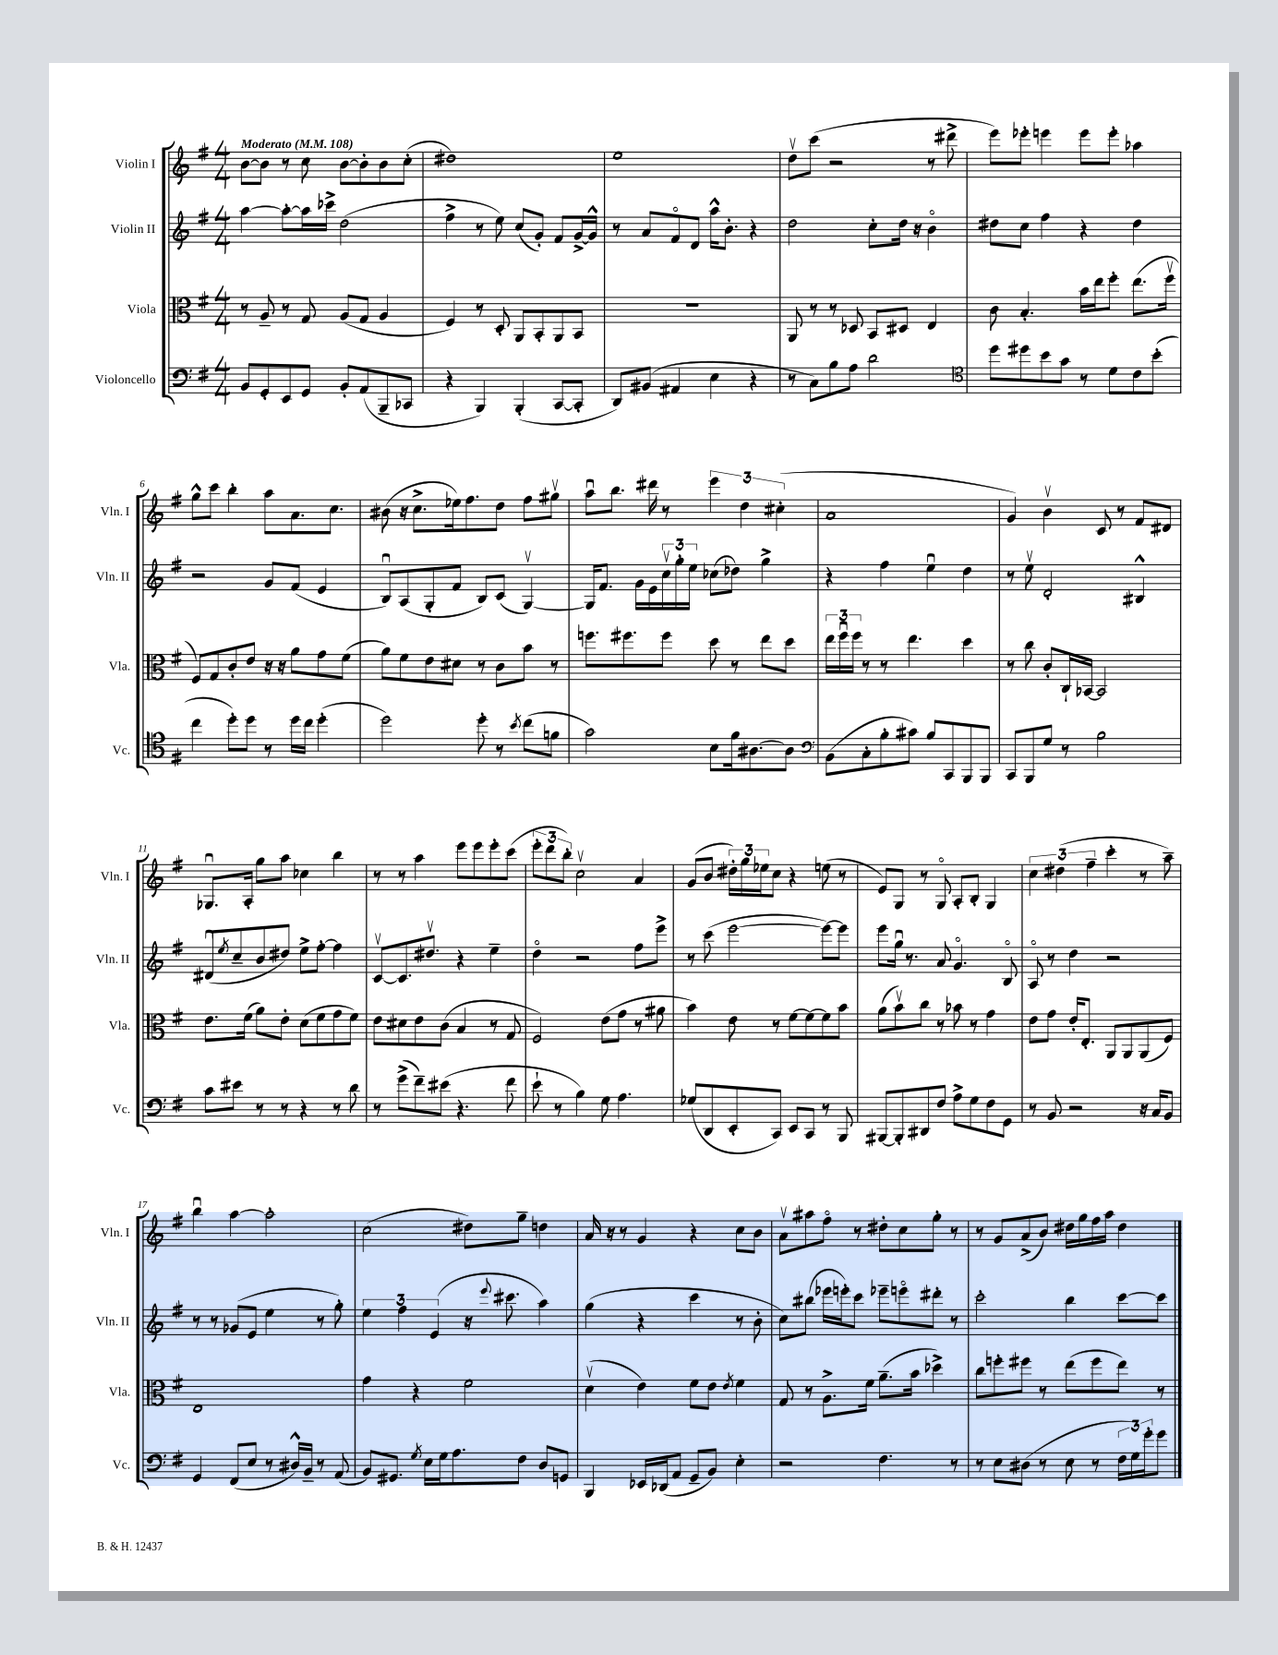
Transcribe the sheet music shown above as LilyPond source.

<<
\new StaffGroup <<
\new Staff = "s0" \with { instrumentName = "Violin I" shortInstrumentName = "Vln. I" } {
    \clef treble \key g \major \numericTimeSignature \time 4/4 \tempo "Moderato" 4 = 108
    b'8~ b'8 r8 c''8 b'8~ b'8-. b'8 c''8-.( |
    dis''1) |
    e''1 |
    d''8\upbow c'''8( r2 r8 dis'''8-> |
    e'''8) ees'''8-. e'''4 e'''8 e'''8-. aes''4 |
    g''8-^ c'''8 b''4-. a''8 a'8. c''8. |
    bis'8( r16 c''8.-> ees''16) fis''8. d''8 fis''8 gis''8\upbow |
    a''8\downbow b''8. dis'''16 r8 \tuplet 3/2 { e'''4 d''4 cis''4-.( } |
    a'1 |
    g'4) b'4\upbow c'8 r8 fis'8 dis'8 |
    ges8.\downbow a16-. g''8 a''8 ces''4 b''4 |
    r8 r8 a''4 e'''8 e'''8 e'''8-. c'''8( |
    \tuplet 3/2 { e'''8-. d'''8 b''8-.) } c''2\upbow a'4 |
    g'8( b'8 \tuplet 3/2 { dis''16-.) g''16 ees''16 } c''8 r4 e''8( r8 |
    e'8) g8 r8 g8\flageolet a8-. b8-. g4 |
    \tuplet 3/2 { c''4 dis''4( fis''4-- } c'''4-. r8 a''8--) |
    b''4\downbow a''4~ a''2-. |
    c''2( dis''8) g''8-- d''4 |
    a'16 r16 r8 g'4 r4 c''8 b'8 |
    a'8\upbow ais''8 fis''8\flageolet r8 dis''8-. c''8 g''8-. r8 |
    r8 g'8 a'8->( b'8) dis''16 g''16 fis''16 a''16 dis''4 \bar "|." |
}
\new Staff = "s1" \with { instrumentName = "Violin II" shortInstrumentName = "Vln. II" } {
    \clef treble \key g \major \numericTimeSignature \time 4/4
    a''4~ a''8~-. a''16 ces'''16-> d''2( |
    fis''4-> r8 e''8) c''8( g'8-.) fis'8 g'16~-> g'16-^ |
    r8 a'8 fis'8\flageolet d'8 a''16-^ b'8.-. r4 |
    d''2 c''8-. d''16 r16 b'4\flageolet |
    dis''8 c''8 fis''4 r4 dis''4 |
    r2 g'8 fis'8( e'4 |
    b8\downbow) a8( g8-. fis'8 b8) c'8( g4~\upbow) |
    g16 fis'8. g'16 e'16 \tuplet 3/2 { c''16\upbow g''16-. e''16 } ces''8( des''8) g''4-> |
    r4 fis''4 e''4\downbow d''4 |
    r8 e''8\upbow d'2-. bis4-^ |
    dis'8\downbow( \acciaccatura { e''8 } c''8-- b'8 dis''8) e''8-> fis''8~-. fis''4 |
    c'8~\upbow c'8. dis''8.\upbow r4 e''4-- |
    d''4\flageolet r2 fis''8 e'''8-> |
    r8 c'''8( e'''2~ e'''8~) e'''8 |
    e'''8 g''16\downbow r8. a'8 g'4.\flageolet b8\flageolet |
    a8\flageolet r8 d''4 r2 |
    r8 r8 ges'8( e'8 e''4 r8 g''8-.) |
    \tuplet 3/2 { e''4 fis''4 e'4( } r16 \appoggiatura { e'''8 } cis'''8. a''4) |
    g''4( r4 c'''4 r8 b'8-. |
    c''8) bis''8( ees'''16 e'''16-.) c'''8 ees'''8-- e'''8\flageolet dis'''8-. r8 |
    c'''2-. b''4 c'''8~ c'''8 \bar "|." |
}
\new Staff = "s2" \with { instrumentName = "Viola" shortInstrumentName = "Vla." } {
    \clef alto \key g \major \numericTimeSignature \time 4/4
    r8 a8-- r8 g8 a8( g8 a4 |
    fis4) r8 d8-. a,8 b,8-. a,8 b,8 |
    R1 |
    a,8 r8 r8 des8 b,8 dis8 e4 |
    c'8 b4.-. b'16 e''16 fis''8-. e''8.( fis''16\upbow |
    fis8) g8 c'8-. e'8 r16 r16 a'8 g'8 fis'8( |
    a'8) fis'8 e'8 dis'8 r8 c'8 b'8 r8 |
    f''8. fis''8. fis''8 d''8 r8 e''8 d''8 |
    \tuplet 3/2 { e''16 fis''16\downbow fis''16 } r8 r8 e''4. d''4 |
    r8 c''8 c'8-. c16-! bes,16~ bes,2 |
    e'8. fis'16( a'8) e'8-. d'8( fis'8 g'8 fis'8) |
    e'8 dis'8 e'8 c'8( b4 r8 g8 |
    fis2) e'8( g'8 r8 ais'8 |
    b'4) e'8 r8 fis'8~ fis'8~ fis'8 b'8 |
    a'8( b'8\upbow) c''8 r8 bes'8 r8 g'4 |
    e'8 g'8 e'16-. e8.-. a,8 a,8 a,8( fis8) |
    e1 |
    g'4 r4 fis'2 |
    d'4\upbow( e'4) fis'8 e'8 \acciaccatura { e'8 } fis'4 |
    g8 r8 a8.-> fis'16 a'8.--( b'16 des''4->) |
    c''8 f''8-. fis''8 r8 e''8( fis''8 e''8) r8 \bar "|." |
}
\new Staff = "s3" \with { instrumentName = "Violoncello" shortInstrumentName = "Vc." } {
    \clef bass \key g \major \numericTimeSignature \time 4/4
    b,8 g,8-. e,8 g,8 b,8-. a,8( b,,8-- ces,8 |
    r4 b,,4) b,,4-.( c,8~ c,8-. |
    d,8) bis,8( ais,4 e4 r4 |
    r8 c8) b8 a8 d'2 |
    \clef tenor d''8 dis''8 b'8 g'8 r8 d'8 c'8 b'8-.( |
    c''4 d''8-.) d''8 r8 d''16 c''16 d''4-.( |
    d''2) d''8-. r8 \acciaccatura { b'8 } c''8( f'8 |
    g'2) b8 fis'16 ais8.~ ais8 |
    \clef bass b,8( c8-. b8-. cis'8) b8 c,8 b,,8 b,,8 |
    c,8 b,,8 g8 r8 b2 |
    c'8 eis'8 r8 r8 r4 r8 d'8 |
    r8 g'8->( fis'8--) eis'8( r4. fis'8 |
    e'8-! r8 b4) g8 a4. |
    ges8( d,8 e,8-. c,8) e,8 c,8 r8 b,,8 |
    bis,,8~ bis,,8-. dis,8 fis8 a8-> g8 fis8 g,8 |
    r8 b,8 r2 r16 c16 b,8 |
    g,4 fis,8( e8 r8 dis16-^) b,16-- r8 a,8( |
    b,8) gis,8. \acciaccatura { g8 } e16 g16 a8. fis8 d8 g,8 |
    b,,4 ees,16 des,16( a,8 g,8-- b,8) e4-. |
    r2 fis4. r8 |
    r8 e8 dis8( r8 e8 r8 \tuplet 3/2 { fis16 g16) g'16-. } g'8 \bar "|." |
}
>>
>>
